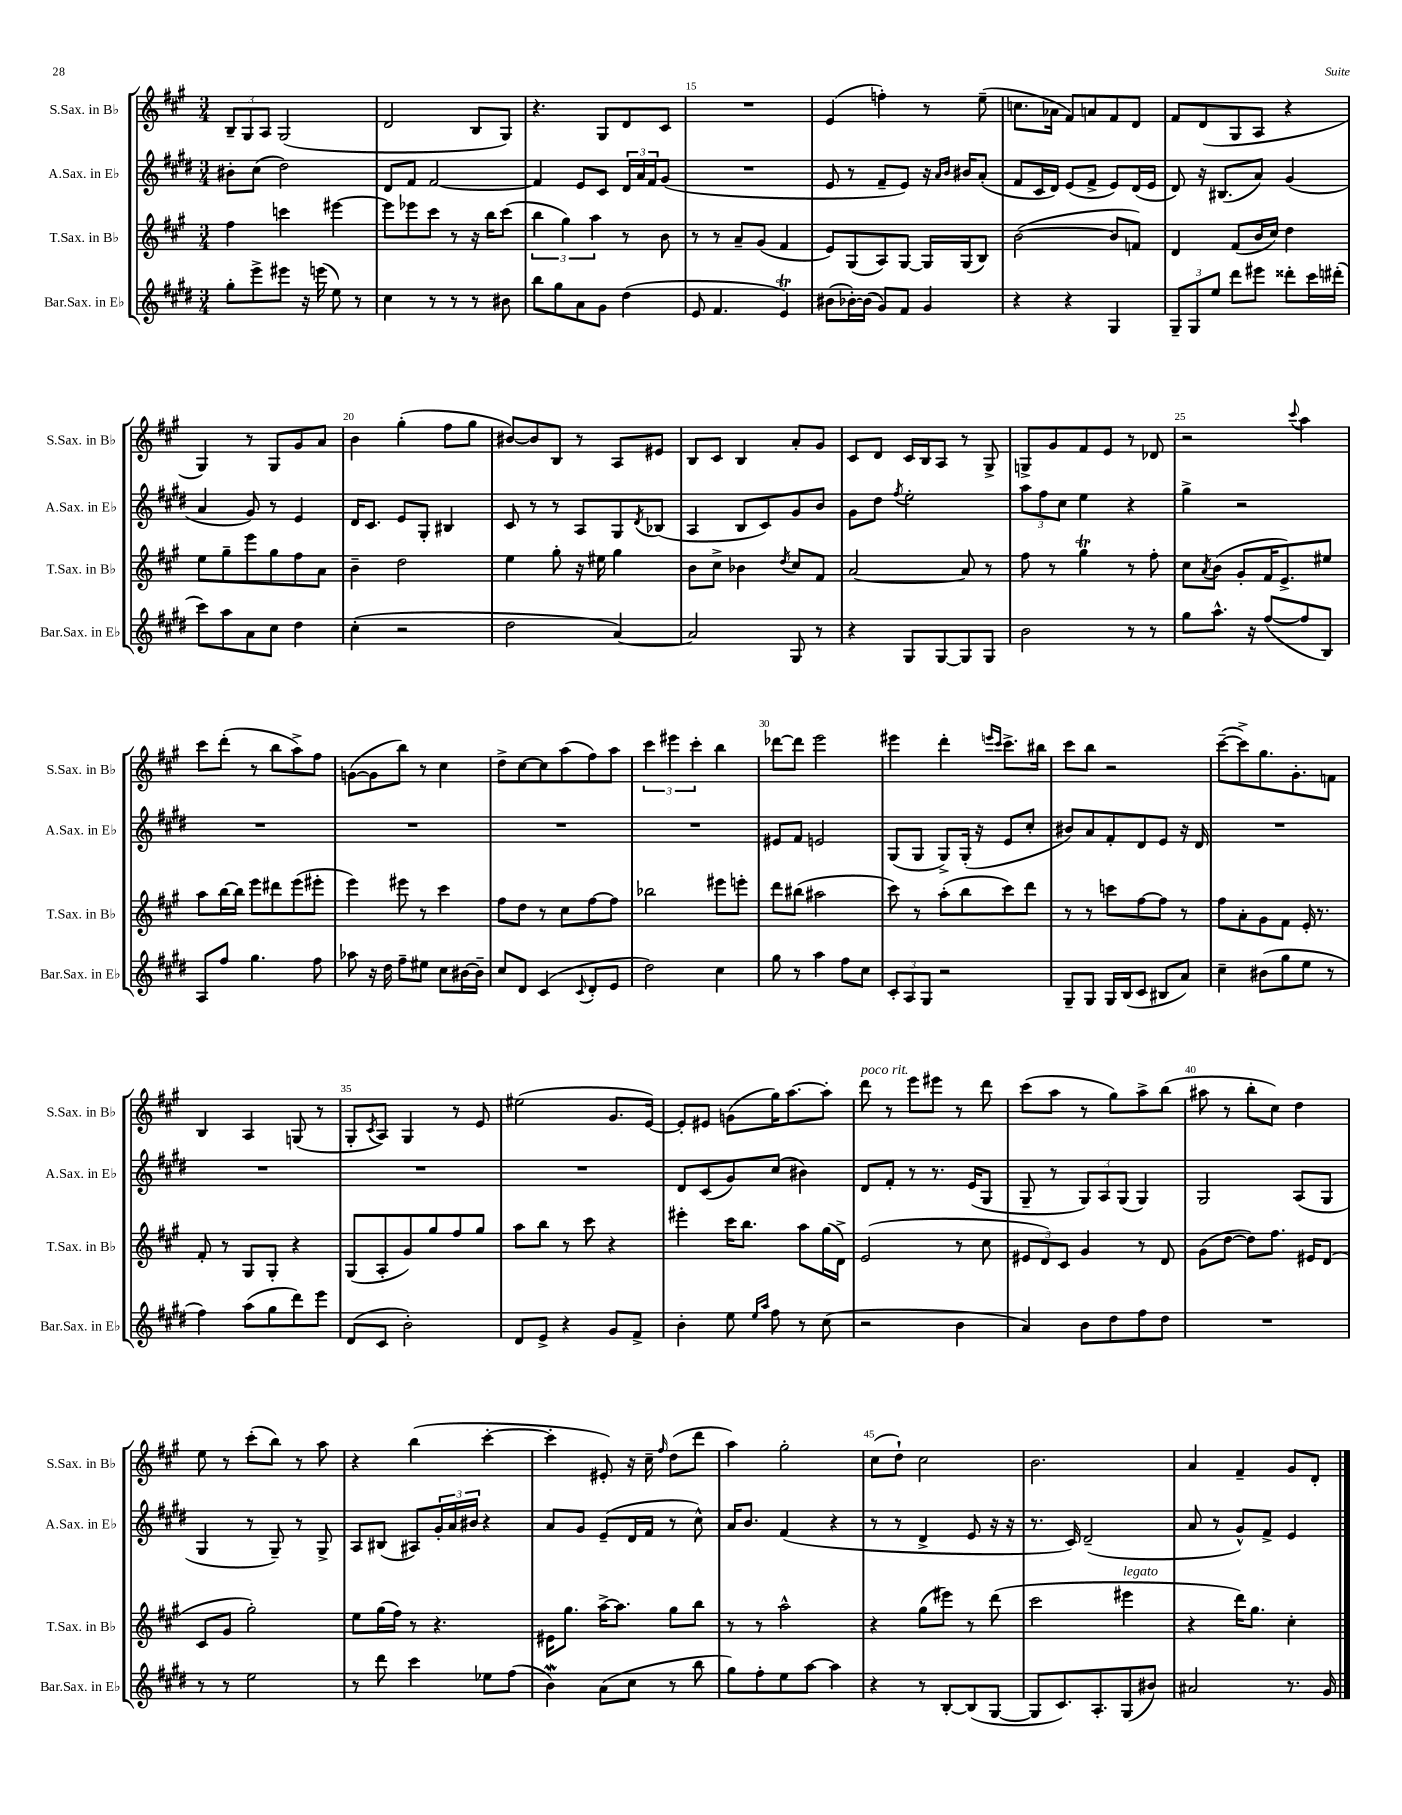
<<
\new StaffGroup <<
\new Staff = "s0" \with { instrumentName = "S.Sax. in Bb" shortInstrumentName = "S.Sax. in Bb" } {
    \clef treble \key a \major \numericTimeSignature \time 3/4
    \tuplet 3/2 { b8-- gis8 a8 } gis2( |
    d'2 b8 gis8) |
    r4. gis8 d'8 cis'8 |
    R2. |
    e'4( f''4-.) r8 e''8--( |
    c''8. aes'16 fis'8) a'8 fis'8 d'8 |
    fis'8 d'8( gis8 a8 r4 |
    gis4) r8 gis8 gis'8 a'8 |
    b'4 gis''4-.( fis''8 gis''8 |
    bis'8~) bis'8 b8 r8 a8 eis'8 |
    b8 cis'8 b4 a'8-. gis'8 |
    cis'8 d'8 cis'16 b16 a8 r8 gis8-> |
    g8-> gis'8 fis'8 e'8 r8 des'8 |
    r2 \appoggiatura { cis'''8 } a''4 |
    cis'''8 d'''8-.( r8 b''8 a''8->) fis''8 |
    g'8~( g'8 b''8) r8 cis''4 |
    d''8-> cis''8~ cis''8 a''8( fis''8) a''8 |
    \tuplet 3/2 { cis'''4 eis'''4 cis'''4-. } b''4 |
    des'''8~ des'''8 e'''2 |
    eis'''4 d'''4-. \grace { e'''16 cis'''16 } cis'''8.-> bis''16 |
    cis'''8 b''8 r2 |
    cis'''8~--( cis'''8->) gis''8. gis'8.-. f'8 |
    b4 a4 g8( r8 |
    gis8-. \acciaccatura { cis'8 } a8) gis4 r8 e'8 |
    eis''2( gis'8. e'16~) |
    e'8-. eis'8 g'8( gis''16) a''8.~ a''8-. |
    d'''8^\markup { \italic "poco rit." } r8 e'''8 eis'''8 r8 d'''8 |
    cis'''8( a''8 r8 gis''8) a''8-> b''8( |
    ais''8 r8 b''8-. cis''8) d''4 |
    e''8 r8 cis'''8-.( b''8) r8 a''8 |
    r4 b''4( cis'''4~-. |
    cis'''4-. eis'8-.) r16 cis''16-- \grace { fis''16 } d''8( d'''8 |
    a''4) gis''2-. |
    cis''8( d''8-!) cis''2 |
    b'2. |
    a'4 fis'4-- gis'8 d'8-. \bar "|." |
}
\new Staff = "s1" \with { instrumentName = "A.Sax. in Eb" shortInstrumentName = "A.Sax. in Eb" } {
    \clef treble \key e \major \numericTimeSignature \time 3/4
    bis'8-. cis''8( dis''2) |
    dis'8 fis'8 fis'2~ |
    fis'4 e'8 cis'8 \tuplet 3/2 { dis'16 a'16 fis'16 } gis'8( |
    R2. |
    e'8 r8 fis'8-- e'8) r16 \grace { a'16 b'16 } bis'16 a'8-.( |
    fis'8 cis'16 dis'16) e'8( fis'8-> e'8) dis'16( e'16 |
    dis'8) r16 bis8.( a'8) gis'4( |
    a'4 gis'8) r8 e'4 |
    dis'16 cis'8. e'8 gis8-. bis4 |
    cis'8 r8 r8 a8 gis8 \acciaccatura { dis'8 } bes8( |
    a4 b8 cis'8) gis'8 b'8 |
    gis'8 dis''8 \acciaccatura { fis''8 } e''2-. |
    \tuplet 3/2 { a''8 fis''8 cis''8 } e''4 r4 |
    gis''4-> r2 |
    R2. |
    R2. |
    R2. |
    R2. |
    eis'8 fis'8 e'2 |
    gis8( gis8 gis8->) gis16-.( r16 e'8 cis''8-. |
    bis'8) a'8 fis'8-. dis'8 e'8 r16 dis'16 |
    R2. |
    R2. |
    R2. |
    R2. |
    dis'8 cis'8( gis'8) cis''8( bis'4) |
    dis'8 fis'8-. r8 r8. e'16( gis8 |
    gis8-- r8 \tuplet 3/2 { gis8) a8 gis8( } gis4) |
    gis2 a8( gis8 |
    gis4 r8 gis8--) r8 gis8-> |
    a8 bis8( ais8) \tuplet 3/2 { gis'16-. a'16 bis'16 } r4 |
    a'8 gis'8 e'8--( dis'16 fis'16 r8 cis''8-^) |
    a'16 b'8. fis'4( r4 |
    r8 r8 dis'4-> e'8 r16 r16 |
    r8. cis'16) dis'2--( |
    a'8 r8 gis'8-^) fis'8-> e'4 \bar "|." |
}
\new Staff = "s2" \with { instrumentName = "T.Sax. in Bb" shortInstrumentName = "T.Sax. in Bb" } {
    \clef treble \key a \major \numericTimeSignature \time 3/4
    fis''4 c'''4 eis'''4~ |
    eis'''8 ees'''8 cis'''8 r8 r16 b''16 cis'''8( |
    \tuplet 3/2 { b''4 gis''4) a''4 } r8 b'8 |
    r8 r8 a'8-- gis'8( fis'4 |
    e'8) gis8( a8) gis8~ gis16 gis16( b8) |
    b'2~( b'8 f'8) |
    d'4 fis'8( b'16 cis''16) d''4 |
    e''8 gis''8-- e'''8 gis''8 fis''8 a'8 |
    b'4-- d''2 |
    e''4 gis''8-. r16 eis''16 gis''4 |
    b'8 cis''8-> bes'4 \acciaccatura { d''8 } cis''8 fis'8 |
    a'2~ a'8 r8 |
    fis''8 r8 gis''4\trill r8 fis''8-. |
    cis''8 \acciaccatura { a'8 } b'8( gis'8-. fis'16 e'8.->) eis''8 |
    a''8 b''16~ b''16 e'''8 dis'''8 e'''8( eis'''8-. |
    e'''4) eis'''8 r8 cis'''4 |
    fis''8 d''8 r8 cis''8 fis''8~ fis''8 |
    bes''2 eis'''8 e'''8-. |
    d'''8 bis''8( ais''2 |
    cis'''8) r8 a''8-.( b''8 cis'''8) d'''8 |
    r8 r8 c'''8 fis''8~ fis''8 r8 |
    fis''8 a'8-. gis'8 fis'8 e'16-. r8. |
    fis'8-. r8 gis8 gis8-. r4 |
    gis8( a8-. gis'8) gis''8 fis''8 gis''8 |
    a''8 b''8 r8 cis'''8 r4 |
    eis'''4-. cis'''16 b''8. a''8 gis''16( d'16->) |
    e'2( r8 cis''8 |
    \tuplet 3/2 { eis'8 d'8) cis'8 } gis'4 r8 d'8 |
    gis'8( d''8~ d''8) fis''8. eis'16 d'8( |
    cis'8 gis'8 gis''2-.) |
    e''8 gis''16( fis''16) r8 r4. |
    eis'16 gis''8. a''16~-> a''8. gis''8 b''8 |
    r8 r8 a''2-^ |
    r4 gis''8( eis'''8) r8 d'''8( |
    cis'''2 eis'''4^\markup { \italic "legato" } |
    r4 d'''16) gis''8. cis''4-. \bar "|." |
}
\new Staff = "s3" \with { instrumentName = "Bar.Sax. in Eb" shortInstrumentName = "Bar.Sax. in Eb" } {
    \clef treble \key e \major \numericTimeSignature \time 3/4
    gis''8-. e'''8-> eis'''8 r16 e'''16( e''8) r8 |
    cis''4 r8 r8 r8 bis'8 |
    b''8 gis''8 a'8 gis'8 dis''4( |
    e'8 fis'4. e'4\trill) |
    bis'8( bes'16~-.) bes'16( gis'8) fis'8 gis'4 |
    r4 r4 gis4 |
    \tuplet 3/2 { gis8-- gis8 e''8 } dis'''8 eis'''8 disis'''8-. cis'''16 dis'''16-.( |
    cis'''8) a''8 a'8 cis''8 dis''4 |
    cis''4-.( r2 |
    dis''2 a'4~) |
    a'2 gis8 r8 |
    r4 gis8 gis8~ gis8 gis8 |
    b'2 r8 r8 |
    gis''8 a''8.-^ r16 fis''8~( fis''8 b8) |
    a8 fis''8 gis''4. fis''8 |
    aes''8 r16 dis''16 fis''8-- eis''8 cis''8 bis'16~ bis'16-- |
    cis''8 dis'8 cis'4( \appoggiatura { cis'8 } dis'8-. e'8 |
    dis''2) cis''4 |
    gis''8 r8 a''4 fis''8 cis''8 |
    \tuplet 3/2 { cis'8-. a8 gis8 } r2 |
    gis8-- gis8 gis16 b16( cis'8 bis8 a'8) |
    cis''4-- bis'8( gis''8 e''8 r8 |
    fis''4) a''8( gis''8 dis'''8) e'''8 |
    dis'8( cis'8 b'2-.) |
    dis'8 e'8-> r4 gis'8 fis'8-> |
    b'4-. e''8 \grace { e''16 a''16 } fis''8 r8 cis''8( |
    r2 b'4 |
    a'4) b'8 dis''8 fis''8 dis''8 |
    R2. |
    r8 r8 e''2 |
    r8 dis'''8 cis'''4 ees''8 fis''8( |
    b'4\mordent) a'8( cis''8 r8 b''8 |
    gis''8) fis''8-. e''8 a''8~ a''4 |
    r4 r8 b8~-. b8( gis8~ |
    gis8 cis'8.) a8.-. gis8( bis'8) |
    ais'2 r8. gis'16 \bar "|." |
}
>>
>>
\layout { \context { \Score currentBarNumber = #12 \override BarNumber.break-visibility = ##(#f #t #t) barNumberVisibility = #(every-nth-bar-number-visible 5) } }
